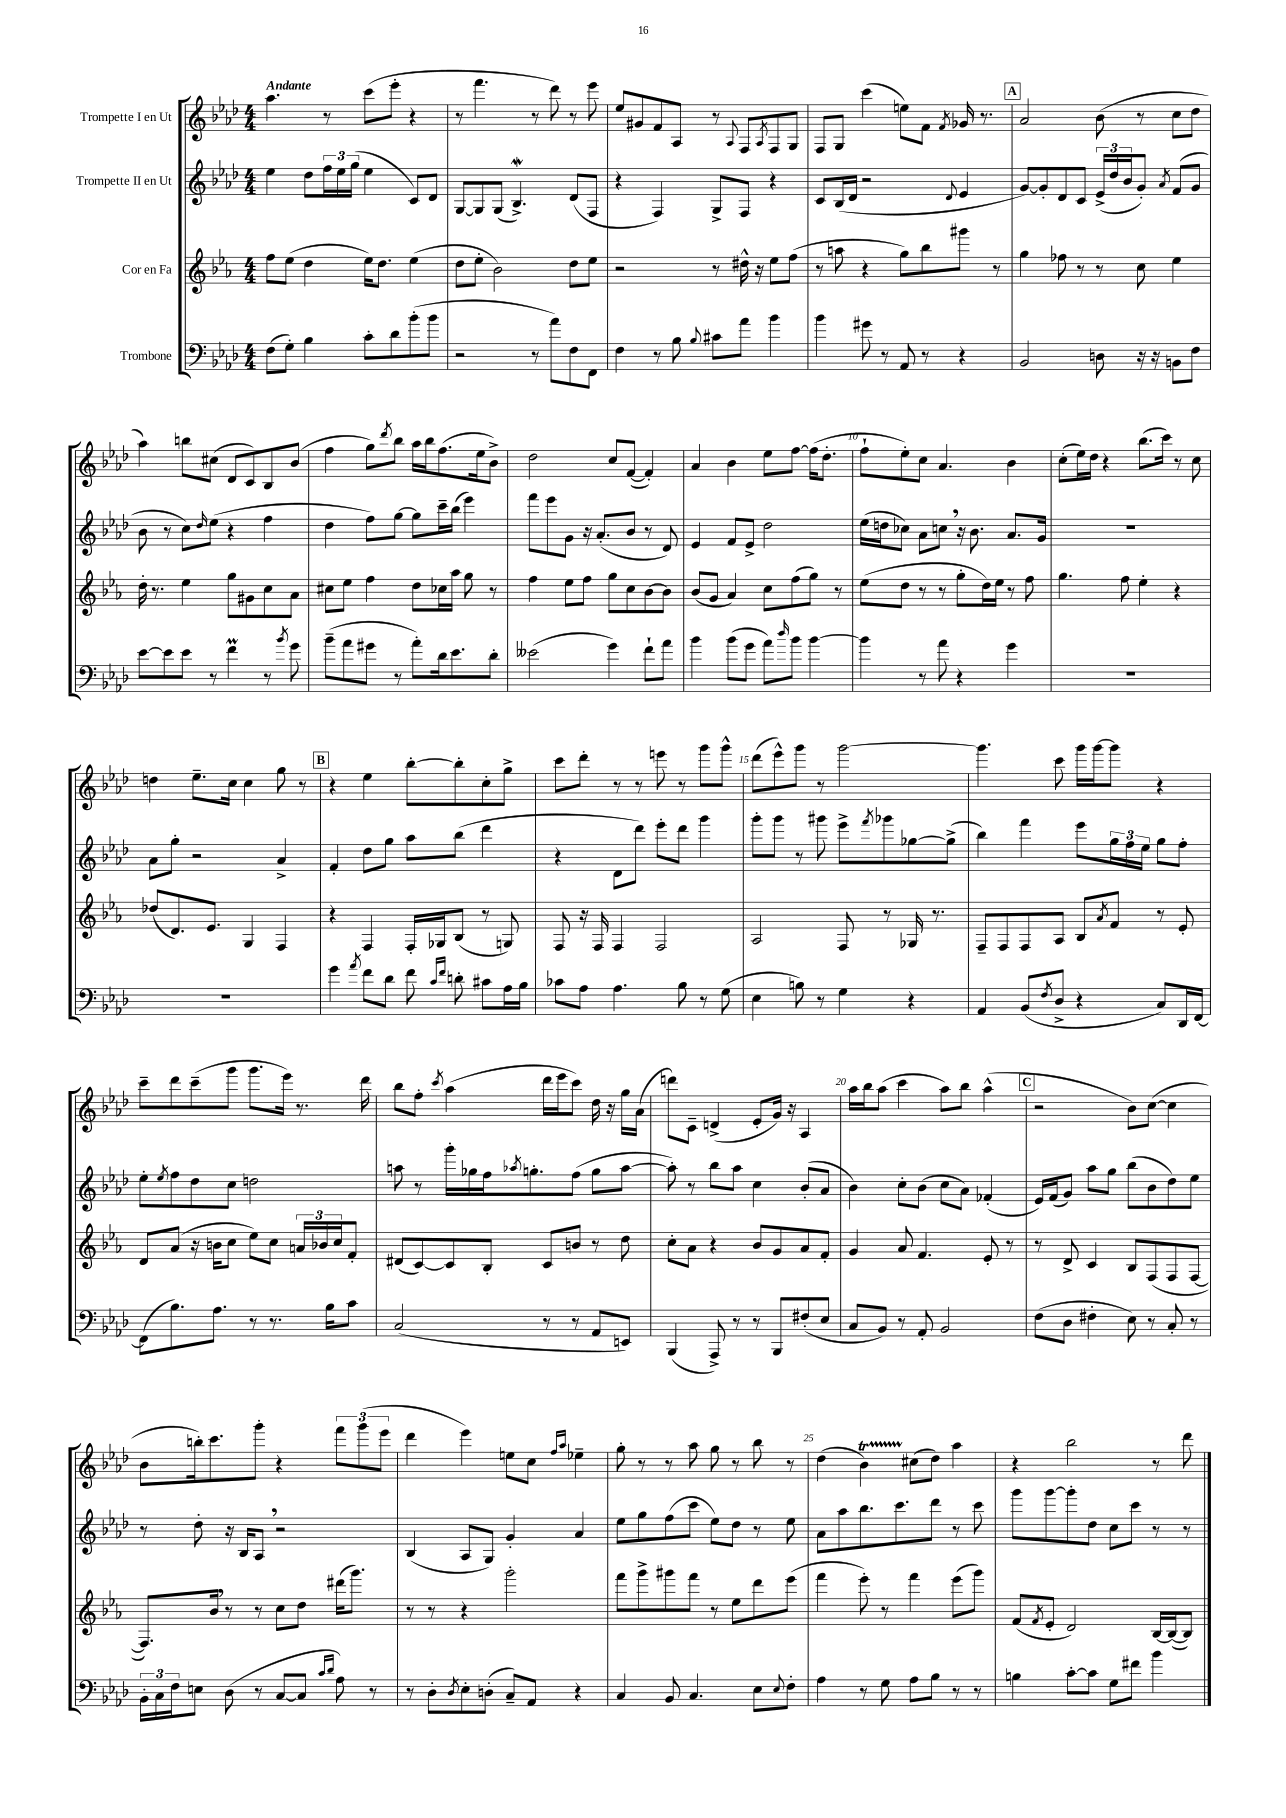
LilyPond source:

<<
\new StaffGroup <<
\new Staff = "s0" \with { instrumentName = "Trompette I en Ut" } {
    \clef treble \key aes \major \numericTimeSignature \time 4/4 \tempo "Andante"
    aes''4. r8 c'''8( ees'''8-. r4 |
    r8 f'''4. r8 des'''8) r8 ees'''8 |
    ees''8 gis'8 f'8 aes8 r8 \appoggiatura { aes8 } f8 \acciaccatura { aes8 } f8 g8 |
    f8 g8 c'''4( e''8) f'8 \acciaccatura { f'8 } ges'16 r8. |
    \mark \markup { \box "A" } aes'2 bes'8( r8 c''8 des''8 |
    aes''4) b''8 cis''8( des'8 c'8) bes8 bes'8( |
    f''4 g''8) \acciaccatura { des'''8 } bes''8 aes''16 bes''16 f''8.( ees''16 bes'8->) |
    des''2 c''8 f'8~( f'4-.) |
    aes'4 bes'4 ees''8 f''8~ f''16( des''8.-. |
    f''8-! ees''8-.) c''8 aes'4. bes'4 |
    c''8-.( ees''16) des''16 r4 bes''8.( c'''16) r8 c''8 |
    d''4 ees''8.-- c''16 c''4 g''8 r8 |
    \mark \markup { \box "B" } r4 ees''4 bes''8~-. bes''8-. c''8-. g''8-> |
    c'''8 des'''8-. r8 r8 e'''8 r8 g'''8 g'''8-^ |
    des'''8( ees'''8-^) g'''8 r8 g'''2~ |
    g'''4. c'''8 g'''16 g'''16~ g'''8 r4 |
    c'''8-- des'''8 c'''8--( g'''8 g'''8. ees'''16) r8. des'''16 |
    bes''8 f''8-. \acciaccatura { c'''8 } aes''4( des'''16 ees'''16 c'''8) des''16 r16 g''16 aes'16( |
    d'''8) c'8-- d'4->( ees'8-. g'16) r16 aes4 |
    aes''16 bes''16 aes''8( c'''4 aes''8) bes''8 aes''4-^( |
    \mark \markup { \box "C" } r2 bes'8) c''8~( c''4 |
    bes'8 b''16-.) c'''8. g'''8-. r4 \tuplet 3/2 { f'''8 g'''8( ees'''8 } |
    des'''4 ees'''4) e''8 c''8 \grace { f''16 aes''16 } ees''4-- |
    g''8-. r8 r8 aes''8 g''8 r8 bes''8 r8 |
    des''4( bes'4\startTrillSpan) cis''8\stopTrillSpan( des''8) aes''4 |
    r4 bes''2 r8 des'''8 \bar "|." |
}
\new Staff = "s1" \with { instrumentName = "Trompette II en Ut" } {
    \clef treble \key aes \major \numericTimeSignature \time 4/4
    ees''4 des''8 \tuplet 3/2 { f''16 ees''16 g''16( } ees''4 c'8) des'8 |
    g8~ g8 g8( bes4.->\mordent) des'8( f8 |
    r4 f4) g8-> f8 r4 |
    c'8 bes16( des'16 r2 \appoggiatura { des'8 } ees'4 |
    \mark \markup { \box "A" } g'8~) g'8-. des'8 c'8 \tuplet 3/2 { ees'16->( des''16 bes'16 } g'8-.) \acciaccatura { aes'8 } f'8( g'8 |
    bes'8 r8 c''8) \grace { des''16 } ees''8( r4 f''4 |
    des''4 f''8) g''8~ g''8 c'''16-- bes''16( ees'''4) |
    f'''8 ees'''8 g'8 r16 aes'8.-.( bes'8 r8 des'8) |
    ees'4 f'8 ees'8-> des''2 |
    ees''16( d''16 ces''8) aes'8 c''8 \breathe r16 bes'8. aes'8. g'16 |
    R1 |
    aes'8 g''8-. r2 aes'4-> |
    \mark \markup { \box "B" } f'4-. des''8 g''8 aes''8 bes''8( des'''4 |
    r4 des'8 des'''8) ees'''8-. des'''8 g'''4 |
    g'''8-. g'''8 r8 gis'''8 ees'''8-> \acciaccatura { f'''8 } ges'''8 ges''8~ ges''8->( |
    bes''4) f'''4 ees'''8 \tuplet 3/2 { g''16 f''16 ees''16 } g''8 f''8-. |
    ees''8-. \acciaccatura { ees''8 } f''8 des''8 c''8 d''2 |
    a''8 r8 g'''16-. ges''16 f''16 \acciaccatura { aes''8 } g''8.-. f''8( g''8 aes''8~ |
    aes''8-.) r8 bes''8 aes''8 c''4 bes'8-.( aes'8 |
    bes'4) c''8-. bes'8( c''8 aes'8) fes'4-.( |
    \mark \markup { \box "C" } ees'16) f'16( g'8) aes''8 g''8 bes''8( bes'8 des''8) ees''8 |
    r8 des''8-. r16 bes16 aes8 \breathe r2 |
    bes4( aes8 g8) g'4-. aes'4 |
    ees''8 g''8 f''8( c'''8 ees''8) des''8 r8 ees''8 |
    aes'8 aes''8 bes''8. c'''8. des'''8 r8 c'''8 |
    g'''8 g'''8~ g'''8-. des''8 c''8 c'''8 r8 r8 \bar "|." |
}
\new Staff = "s2" \with { instrumentName = "Cor en Fa" } {
    \clef treble \key ees \major \numericTimeSignature \time 4/4
    f''8 ees''8( d''4 ees''16) d''8. ees''4( |
    d''8 ees''8-. bes'2) d''8 ees''8 |
    r2 r8 dis''16-^ r16 ees''8 f''8( |
    r8 a''8 r4 g''8) bes''8 gis'''8 r8 |
    \mark \markup { \box "A" } g''4 fes''8 r8 r8 c''8 ees''4 |
    d''16-. r8. ees''4 g''8 gis'8 c''8 aes'8 |
    cis''8 ees''8 f''4 d''8 ces''16 aes''16 g''8 r8 |
    f''4 ees''8 f''8 g''8 c''8 bes'8~ bes'8 |
    bes'8( g'8 aes'4) c''8 f''8( g''8) r8 |
    ees''8( d''8 r8 r8 g''8-. d''16) ees''16 r8 f''8 |
    g''4. f''8 ees''4-. r4 |
    des''8( d'8.) ees'8. g4 f4 |
    \mark \markup { \box "B" } r4 f4 f16-. ges16 bes8( r8 g8) |
    f8 r16 f16 f4 f2 |
    aes2 f8 r8 ges16 r8. |
    f8-- f8 f8 aes8 bes8 \acciaccatura { aes'8 } f'8 r8 ees'8-. |
    d'8 aes'8( r16 b'16 c''8 ees''8) c''8 \tuplet 3/2 { a'16 bes'16 c''16 } f'8-. |
    dis'8( c'8~) c'8 bes8-. c'8 b'8 r8 d''8 |
    c''8-. aes'8 r4 bes'8 g'8 aes'8 f'8-. |
    g'4 aes'8 f'4. ees'8-. r8 |
    \mark \markup { \box "C" } r8 d'8-> c'4 bes8 f8( f8 f8~ |
    f8.) bes'16 \breathe r8 r8 c''8 d''8 dis'''16( g'''8.) |
    r8 r8 r4 g'''2-. |
    f'''8 g'''8-> gis'''8 f'''8 r8 ees''8 d'''8 ees'''8( |
    f'''4 ees'''8-.) r8 f'''4 ees'''8( g'''8) |
    f'8( \acciaccatura { f'8 } ees'8-. d'2) bes16~ bes16~( bes8) \bar "|." |
}
\new Staff = "s3" \with { instrumentName = "Trombone" } {
    \clef bass \key aes \major \numericTimeSignature \time 4/4
    f8( g8-.) bes4 c'8-. des'8 bes'8-.( bes'8 |
    r2 r8 aes'8) f8 f,8 |
    f4 r8 bes8 \appoggiatura { bes8 } cis'8 aes'8 bes'4 |
    bes'4 gis'8 r8 aes,8 r8 r4 |
    \mark \markup { \box "A" } bes,2 d8 r16 r16 b,8 f8 |
    ees'8~ ees'8 ees'8 r8 f'4\prall r8 \acciaccatura { bes'8 } g'8 |
    bes'8--( aes'8 gis'8 r8 aes'8-.) des'16 ees'8. des'8-. |
    eeses'2( g'4) f'8-! aes'8 |
    bes'4 bes'8( g'8 aes'8) \grace { des''16 } bes'8 bes'4~ |
    bes'4 r8 aes'8 r4 g'4 |
    R1 |
    R1 |
    \mark \markup { \box "B" } g'4 \acciaccatura { aes'8 } f'8 des'8 f'8 \grace { c'16 f'16 } d'8-. cis'8 aes16 bes16 |
    ces'8 aes8 aes4. bes8 r8 g8( |
    ees4 b8) r8 g4 r4 |
    aes,4 bes,8( \acciaccatura { f8 } des8-> r4 c8) des,16 f,16~ |
    f,8( bes8.) aes8. r8 r8. bes16 c'8 |
    c2( r8 r8 aes,8 e,8) |
    bes,,4( aes,,8->) r8 r8 bes,,8 fis8-.( ees8 |
    c8 bes,8) r8 aes,8-. bes,2 |
    \mark \markup { \box "C" } f8( des8 fis4-. ees8) r8 c8-. r8 |
    \tuplet 3/2 { bes,16-. c16 f16 } e8 des8( r8 c8~ c8 \grace { c'16 des'16 } aes8) r8 |
    r8 des8-. \acciaccatura { des8 } ees8-. d8-.( c8--) aes,8 r4 |
    c4 bes,8 c4. ees8 \appoggiatura { ees8 } f8-. |
    aes4 r8 g8 aes8 bes8 r8 r8 |
    b4 c'8~-. c'8 g8 fis'8 bes'4 \bar "|." |
}
>>
>>
\layout { \context { \Score \override BarNumber.break-visibility = ##(#f #t #t) barNumberVisibility = #(every-nth-bar-number-visible 5) } }
